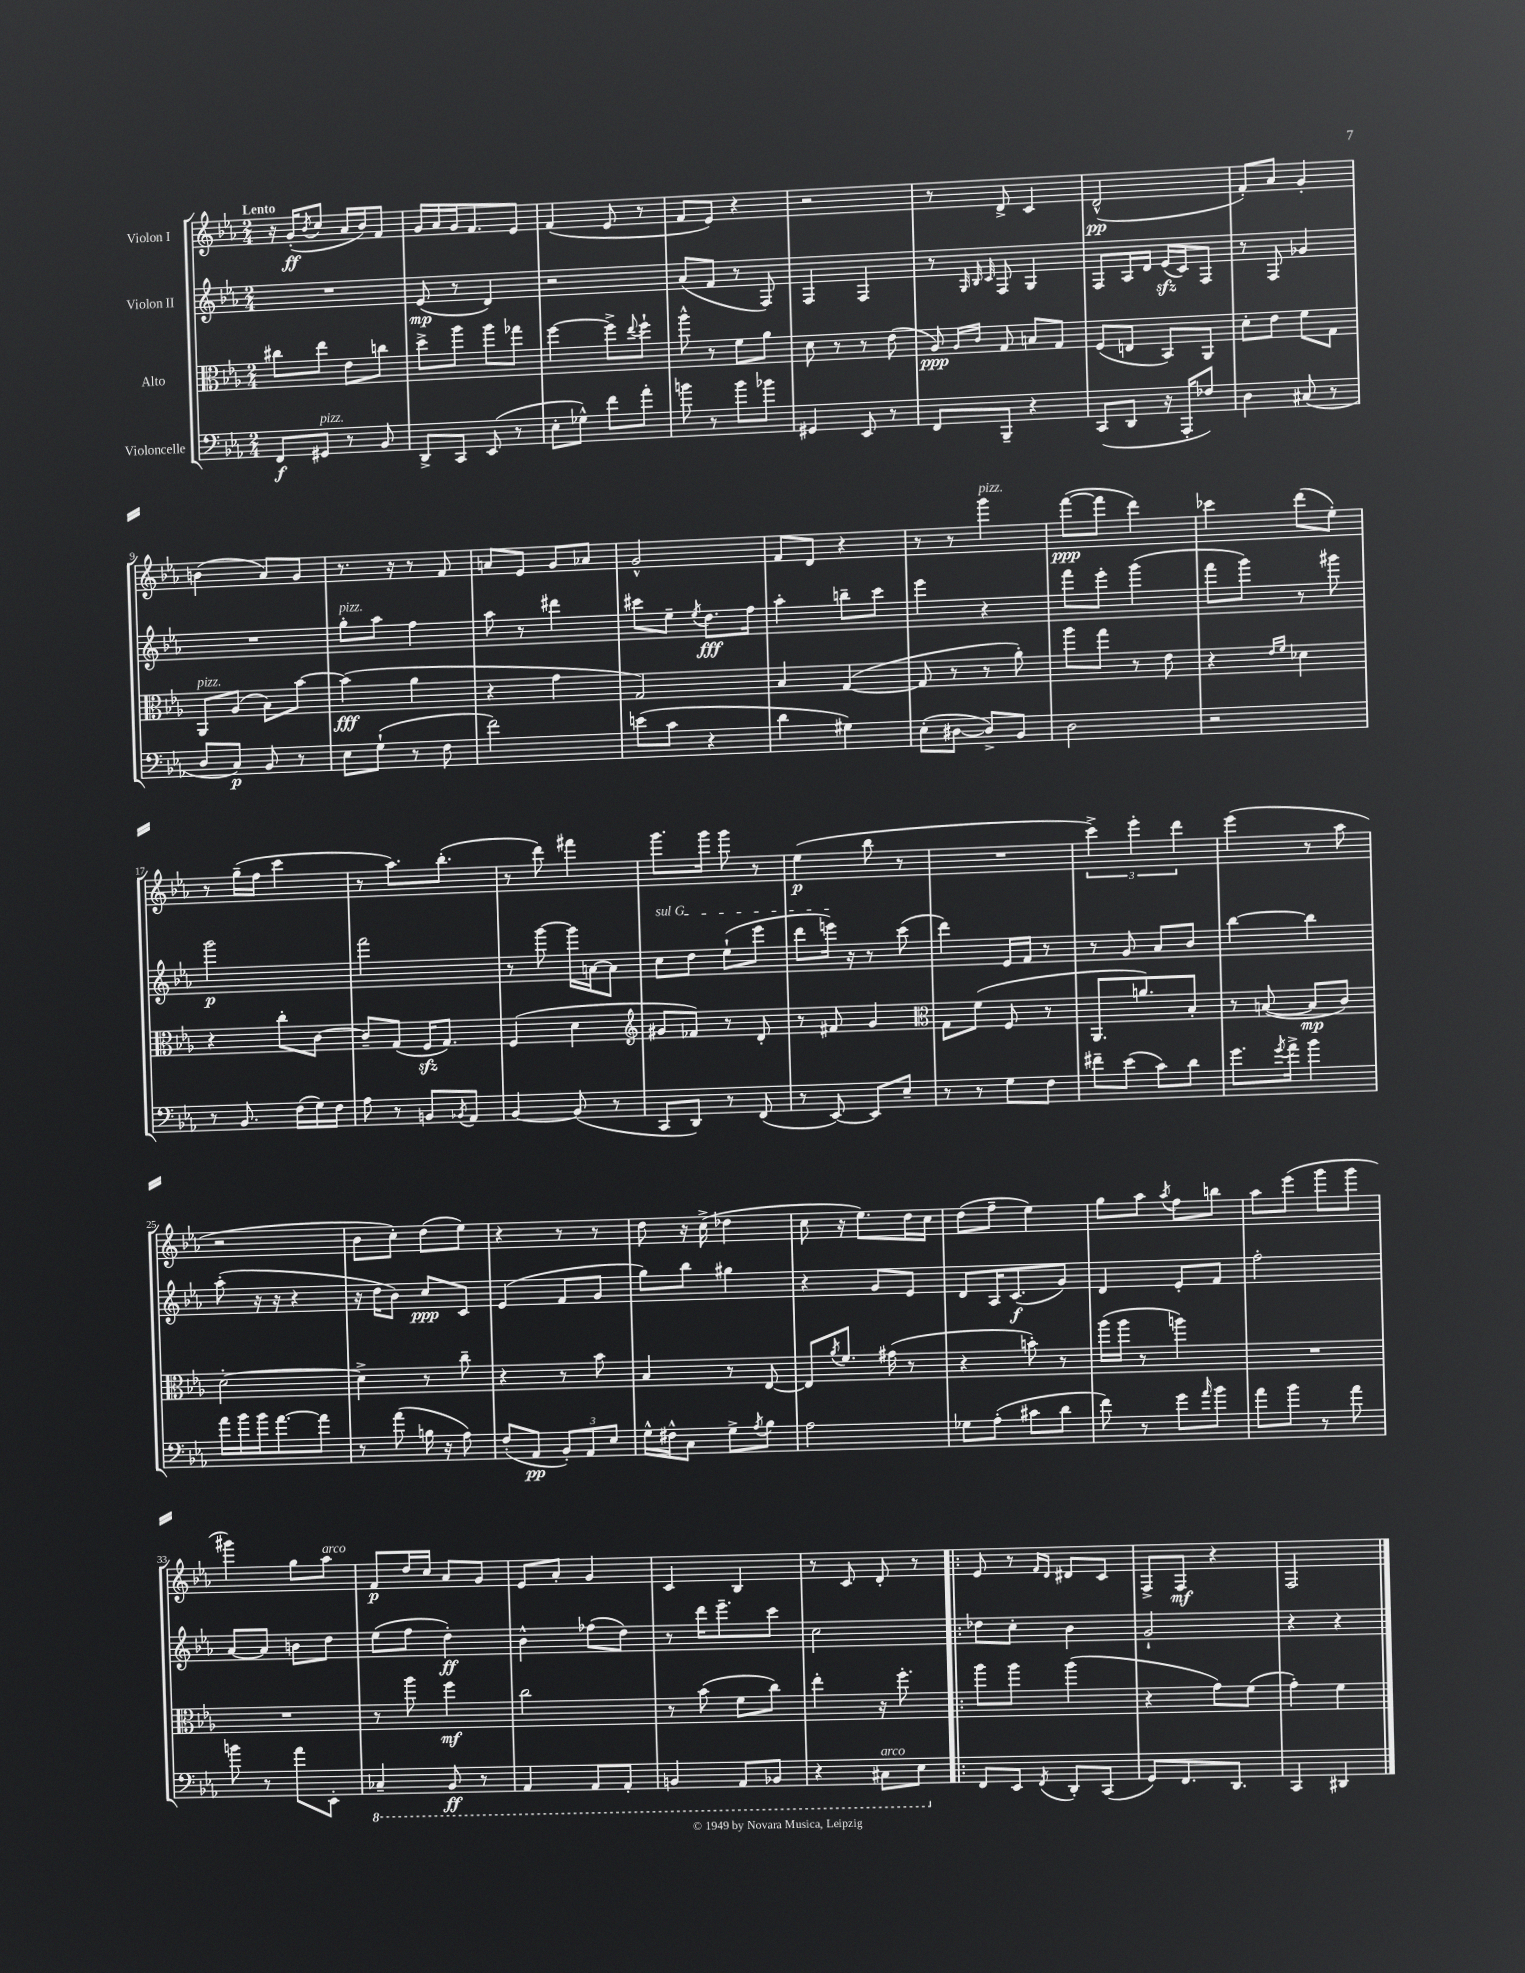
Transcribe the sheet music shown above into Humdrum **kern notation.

**kern	**dynam	**kern	**dynam	**kern	**dynam	**kern	**dynam
*part4	*part4	*part3	*part3	*part2	*part2	*part1	*part1
*staff4	*staff4	*staff3	*staff3	*staff2	*staff2	*staff1	*staff1
*I"Violoncelle	*	*I"Alto	*	*I"Violon II	*	*I"Violon I	*
*clefF4	*	*clefC3	*	*clefG2	*	*clefG2	*
*k[b-e-a-]	*	*k[b-e-a-]	*	*k[b-e-a-]	*	*k[b-e-a-]	*
*M2/4	*	*M2/4	*	*M2/4	*	*M2/4	*
=1	=1	=1	=1	=1	=1	=1	=1
!	!	!	!	!	!	!LO:TX:a:B:t=Lento	!
8FF/L	f	8cc#X\L	.	2r	.	16r	.
.	.	.	.	.	.	(16g'/KL	ff
.	.	.	.	.	.	8qb-/	.
!LO:TX:a:i:t=pizz.	!	!	!	!	!	!	!
8GG#X/J	.	8ee-\J	.	.	.	8cc/J	.
8r	.	8e-\L	.	.	.	16a-/LL	.
.	.	.	.	.	.	16b-/J)	.
8BB-/	.	8ccn\J	.	.	.	8f/J	.
=2	=2	=2	=2	=2	=2	=2	=2
8DD^/L	.	8dd^\L	.	(8e-/	mp	16g/LL	.
.	.	.	.	.	.	16a-/	.
8CC/J	.	8aa-\J	.	8r	.	16g/J	.
.	.	.	.	.	.	8.f/	.
(8EE-/	.	8aa-\L	.	4d/)	.	.	.
8r	.	8gg-X\J	.	.	.	8e-/J	.
=3	=3	=3	=3	=3	=3	=3	=3
8E-'\L	.	[4ff\	.	2r	.	(4f/	.
8G-X^^\J)	.	.	.	.	.	.	.
8f\L	.	8ff^\L]	.	.	.	8e-/	.
.	.	8qqee-/	.	.	.	.	.
8a-'\J	.	8ff`\J	.	.	.	8r	.
=4	=4	=4	=4	=4	=4	=4	=4
8bn\	.	8aa-^^\	.	(8a-/L	.	8f/L	.
8r	.	8r	.	8f/J	.	8e-/J)	.
8b\L	.	8f\L	.	8r	.	4r	.
8b-X\J	.	8a-\J	.	8F/)	.	.	.
=5	=5	=5	=5	=5	=5	=5	=5
4GG#X/	.	8d\	.	4F/	.	2r	.
.	.	8r	.	.	.	.	.
8EE-/	.	8r	.	4F/	.	.	.
8r	.	(8e-\	.	.	.	.	.
=6	=6	=6	=6	=6	=6	=6	=6
8FF/L	.	8A-/)	ppp	8r	.	8r	.
.	.	.	.	32qqG/	.	.	.
.	.	16qqA-/LL	.	32qqB-/	.	.	.
.	.	16qqc/JJ	.	32qqc/	.	.	.
8BBB-~/J	.	8G/	.	8F/	.	8d^/	.
4r	.	8Bn/L	.	4G/	.	4c/	.
.	.	8G/J	.	.	.	.	.
=7	=7	=7	=7	=7	=7	=7	=7
(8CC/L	.	(8F/L	.	8F/L	.	(2d^^/	pp
8DD/J	.	8En/J	.	16A-/L	.	.	.
.	.	.	.	16d/JJ	.	.	.
16r	.	8BB-/L)	.	(16e-zz/LL	.	.	.
16AAA-'/KL	.	.	.	16c/J)	.	.	.
8F-X/J)	.	8AA-/J	.	8F/J	.	.	.
=8	=8	=8	=8	=8	=8	=8	=8
4D\	.	8d'\L	.	8r	.	8f'/L)	.
.	.	8e-\J	.	8F/	.	8a-/J	.
(8C#X/	.	8f\L	.	4g-X/	.	4g'/	.
8r	.	8G\J	.	.	.	.	.
!!LO:LB:g=z
=9	=9	=9	=9	=9	=9	=9	=9
!	!	!LO:TX:a:i:t=pizz.	!	!	!	!	!
8D/L	.	8AA-/L	.	2r	.	(4bn\	.
8C/J)	p	(8A-/J	.	.	.	.	.
8BB-/	.	8B-\L)	.	.	.	8a-/L)	.
8r	.	[8b-\J	.	.	.	8g/J	.
=10	=10	=10	=10	=10	=10	=10	=10
!	!	!	!	!LO:TX:a:i:t=pizz.	!	!	!
8E-\L	.	(4b-\]	fff	8gg'\L	.	8.r	.
(8G`\J	.	.	.	8aa-\J	.	.	.
.	.	.	.	.	.	16r	.
8r	.	4a-\	.	4ff\	.	8r	.
8F\	.	.	.	.	.	8f/	.
=11	=11	=11	=11	=11	=11	=11	=11
2f\)	.	4r	.	8aa-\	.	8an/L	.
.	.	.	.	8r	.	8e-/J	.
.	.	4g\	.	4ddd#X\	.	8g/L	.
.	.	.	.	.	.	8a-X/J	.
=12	=12	=12	=12	=12	=12	=12	=12
(8en\L	.	2G/)	.	8ccc#X\L	.	2g^^/	.
8c\J	.	.	.	8ee-~\J	.	.	.
.	.	.	.	8qee-/	.	.	.
4r	.	.	.	8.dd\L	fff	.	.
.	.	.	.	16ff\Jk	.	.	.
=13	=13	=13	=13	=13	=13	=13	=13
4d\	.	4B-/	.	4aa-'\	.	8f/L	.
.	.	.	.	.	.	8d/J	.
4G#X\)	.	([4G/	.	8bbn~\L	.	4r	.
.	.	.	.	8ccc\J	.	.	.
=14	=14	=14	=14	=14	=14	=14	=14
(8E-'\L	.	8G/]	.	4eee-\	.	8r	.
[8D#X\J	.	8r	.	.	.	8r	.
!	!	!	!	!	!	!LO:TX:a:i:t=pizz.	!
8D#^/L])	.	8r	.	4r	.	4ggg\	.
8BB-/J	.	8a-'\)	.	.	.	.	.
=15	=15	=15	=15	=15	=15	=15	=15
2D\	.	8aa-\L	.	8fff\L	.	([8fff\L	ppp
.	.	8gg\J	.	8eee-'\J	.	8fff\J]	.
.	.	8r	.	(4ggg\	.	4ddd\)	.
.	.	8e-\	.	.	.	.	.
=16	=16	=16	=16	=16	=16	=16	=16
2r	.	4r	.	8fff\L	.	4ccc-X\	.
.	.	.	.	8ggg\J)	.	.	.
.	.	16qqe-/LL	.	.	.	.	.
.	.	16qqf/JJ	.	.	.	.	.
.	.	4d-X\	.	8r	.	(8ddd\L	.
.	.	.	.	8ggg#X\	.	8ee-'\J)	.
!!LO:LB:g=z
=17	=17	=17	=17	=17	=17	=17	=17
8r	.	4r	.	2ggg\	p	8r	.
8.BB-/	.	.	.	.	.	(16gg~\LL	.
.	.	.	.	.	.	16ff\JJ	.
.	.	8cc'\L	.	.	.	4ccc\	.
(16F\LL	.	.	.	.	.	.	.
16G\)	.	[8c\J	.	.	.	.	.
16F\JJ	.	.	.	.	.	.	.
=18	=18	=18	=18	=18	=18	=18	=18
8A-\	.	8c~/L]	.	2fff\	.	8r	.
8r	.	(8G/J	.	.	.	8.aa-\L)	.
8BBn/L	.	16Fzz/KL	.	.	.	.	.
.	.	8.G/J)	.	.	.	(8.bb-'\J	.
8qBB-X/	.	.	.	.	.	.	.
8AA-/J	.	.	.	.	.	.	.
=19	=19	=19	=19	=19	=19	=19	=19
[4BB-/	.	(4F/	.	8r	.	8r	.
.	.	.	.	[8ggg\	.	8ddd\)	.
(8BB-/]	.	4d\	.	16ggg\LL]	.	4fff#X\	.
.	.	.	.	[16an\J	.	.	.
8r	.	.	.	8a\J]	.	.	.
=20	=20	=20	=20	=20	=20	=20	=20
*	*	*clefG2	*	*	*	*	*
!	!	!	!	!LO:TX:a:i:t=sul G	!	!	!
8CC/L	.	8g#X/L	.	8cc\L	.	8.ggg\L	.
8DD/J)	.	8f-X/J)	.	8dd\J	.	.	.
.	.	.	.	.	.	16ggg\Jk	.
8r	.	8r	.	(8ee-`\L	.	8ggg\	.
(8FF/	.	8d'/	.	8eee-\J	.	8r	.
=21	=21	=21	=21	=21	=21	=21	=21
8r	.	8r	.	8ddd\L	.	(4ee-\	p
[8EE-/)	.	8f#X/	.	16eeen\Jk)	.	.	.
.	.	.	.	16r	.	.	.
8EE-/L]	.	4g/	.	8r	.	8bb-\	.
8E-~/J	.	.	.	(8ccc\	.	8r	.
=22	=22	=22	=22	=22	=22	=22	=22
*	*	*clefC3	*	*	*	*	*
8r	.	8G\L	.	4ddd\)	.	2r	.
8r	.	(8f\J	.	.	.	.	.
8G\L	.	8F/	.	16e-/LL	.	.	.
.	.	.	.	16f/JJ	.	.	.
8F\J	.	8r	.	8r	.	.	.
=23	=23	=23	=23	=23	=23	=23	=23
8f#X~\L	.	8.AA-/L	.	8r	.	6ccc^\)	.
(8e-\J	.	.	.	8g/	.	.	.
.	.	.	.	.	.	6eee-'\	.
.	.	8.an/)	.	.	.	.	.
8c\L)	.	.	.	8a-/L	.	.	.
.	.	.	.	.	.	6ddd\	.
8d\J	.	8B-'/J	.	8b-/J	.	.	.
=24	=24	=24	=24	=24	=24	=24	=24
8.g\L	.	8r	.	[4bb-\	.	(4eee-\	.
.	.	([8Bn/	.	.	.	.	.
8qg/	.	.	.	.	.	.	.
16a-^\Jk	.	.	.	.	.	.	.
4b-\	.	8B/L]	mp	4bb-\]	.	8r	.
.	.	8c/J)	.	.	.	8aa-\	.
!!LO:LB:g=z
=25	=25	=25	=25	=25	=25	=25	=25
16a-\LL	.	[2d'\	.	(8aa-'\	.	2r	.
16b-\	.	.	.	.	.	.	.
16b-\J	.	.	.	16r	.	.	.
[8.a-\	.	.	.	16r	.	.	.
.	.	.	.	4r	.	.	.
8a-\J]	.	.	.	.	.	.	.
=26	=26	=26	=26	=26	=26	=26	=26
8r	.	4d^\]	.	16r	.	8b-\L	.
.	.	.	.	16dd\KL	.	.	.
(8a-\	.	.	.	8b-\J)	.	8cc'\J)	.
16Bn\	.	8r	.	8cc/L	ppp	(8dd\L	.
16r	.	.	.	.	.	.	.
8A-\)	.	8cc~\	.	8c/J	.	8ee-\J)	.
=27	=27	=27	=27	=27	=27	=27	=27
(8F'/L	.	4r	.	(4e-/	.	4r	.
8AA-/J	pp	.	.	.	.	.	.
12BB-'/L)	.	8r	.	8f/L	.	8r	.
12AA-/	.	.	.	.	.	.	.
.	.	8b-\	.	8g/J	.	8r	.
12E-/J	.	.	.	.	.	.	.
=28	=28	=28	=28	=28	=28	=28	=28
16G^^\LL	.	4B-/	.	8gg\L)	.	8dd\	.
16F#X^^\J	.	.	.	.	.	.	.
8C\J	.	.	.	8bb-\J	.	16r	.
.	.	.	.	.	.	(16cc^\	.
8G^\L	.	8r	.	4gg#X\	.	4dd-X\	.
8qA-/	.	.	.	.	.	.	.
8B-\J	.	[8E-/	.	.	.	.	.
=29	=29	=29	=29	=29	=29	=29	=29
2A-\	.	8E-/L]	.	4r	.	8cc\	.
.	.	8qa-/	.	.	.	.	.
.	.	8.f/J	.	.	.	16r	.
.	.	.	.	.	.	8.ee-\L)	.
.	.	.	.	8g/L	.	.	.
.	.	(16g#X\	.	.	.	.	.
.	.	8r	.	8e-/J	.	16dd\L	.
.	.	.	.	.	.	16cc\JJ	.
=30	=30	=30	=30	=30	=30	=30	=30
8G-X\L	.	4r	.	8d/L	.	(8dd\L	.
(8A-'\J	.	.	.	16A-/K	.	8ff~\J	.
.	.	.	.	(8.c/	f	.	.
8c#X\L	.	8bn'\)	.	.	.	4ee-\)	.
8d\J	.	8r	.	8g/J)	.	.	.
=31	=31	=31	=31	=31	=31	=31	=31
8f\)	.	(16aa-\LL	.	4d/	.	8gg\L	.
.	.	16aa-\JJ	.	.	.	.	.
8r	.	8r	.	.	.	8aa-\J	.
.	.	.	.	.	.	8qaa-/	.
8g\L	.	4aan\)	.	8e-'/L	.	8ff\L	.
16qqa-/	.	.	.	.	.	.	.
8b-\J	.	.	.	8f/J	.	8bbn\J	.
=32	=32	=32	=32	=32	=32	=32	=32
8a-\L	.	2r	.	2ff'\	.	8aa-\L	.
8b-\J	.	.	.	.	.	(8eee-\J	.
8r	.	.	.	.	.	8ggg\L	.
8a-\	.	.	.	.	.	8ggg\J	.
!!LO:LB:g=z
=33	=33	=33	=33	=33	=33	=33	=33
8bn\	.	2r	.	[8a-/L	.	4ggg#X\)	.
8r	.	.	.	8a-/J]	.	.	.
8a-\L	.	.	.	8bn\L	.	8gg\L	.
!	!	!	!	!	!	!LO:TX:a:i:t=arco	!
8EE-'\J	.	.	.	8dd\J	.	8aa-\J	.
=34	=34	=34	=34	=34	=34	=34	=34
*8ba	*	*	*	*	*	*	*
4CC-X~/	.	8r	.	(8ee-\L	.	8f/L	p
.	.	8aa-\	.	8ff\J	.	16dd/L	.
.	.	.	.	.	.	16cc/JJ	.
8BBB-/	ff	4ff\	mf	4dd'\)	ff	8a-/L	.
8r	.	.	.	.	.	8g/J	.
=35	=35	=35	=35	=35	=35	=35	=35
4AAA-/	.	2cc\	.	4b-^^\	.	8e-/L	.
.	.	.	.	.	.	8a-'/J	.
8AAA-/L	.	.	.	(8ff-X\L	.	4g/	.
8AAA-'/J	.	.	.	8dd\J)	.	.	.
=36	=36	=36	=36	=36	=36	=36	=36
4BBBn/	.	8r	.	8r	.	4c/	.
.	.	(8b-\	.	16ddd\KL	.	.	.
.	.	.	.	8.eee-~\	.	.	.
8AAA-/L	.	8f\L	.	.	.	4B-/	.
8BBB-X/J	.	8cc\J)	.	8ccc\J	.	.	.
=37	=37	=37	=37	=37	=37	=37	=37
4r	.	4ee-'\	.	2cc\	.	8r	.
.	.	.	.	.	.	8c/	.
!LO:TX:a:i:t=arco	!	!	!	!	!	!	!
8CC#X\L	.	16r	.	.	.	8d'/	.
.	.	8.ff'\	.	.	.	.	.
8EE-\J	.	.	.	.	.	8r	.
=38!|:	=38!|:	=38!|:	=38!|:	=38!|:	=38!|:	=38!|:	=38!|:
*X8ba	*	*	*	*	*	*	*
8FF/L	.	8aa-\L	.	8dd-X\L	.	8e-/	.
8EE-/J	.	8aa-\J	.	8cc'\J	.	8r	.
.	.	.	.	.	.	16qqf/LL	.
8qFF/	.	.	.	.	.	16qqd/JJ	.
8DD'/L	.	(4aa-\	.	4b-\	.	8d#X/L	.
(8CC/J	.	.	.	.	.	8c/J	.
=39	=39	=39	=39	=39	=39	=39	=39
8GG/L)	.	4r	.	2g`/	.	8F^/L	.
8.FF/	.	.	.	.	.	8F/J	mf
.	.	8g\L)	.	.	.	4r	.
8.DD/J	.	.	.	.	.	.	.
.	.	(8f\J	.	.	.	.	.
=40	=40	=40	=40	=40	=40	=40	=40
4CC/	.	4g'\)	.	4r	.	2F/	.
4DD#X/	.	4f\	.	4r	.	.	.
==	==	==	==	==	==	==	==
*-	*-	*-	*-	*-	*-	*-	*-
